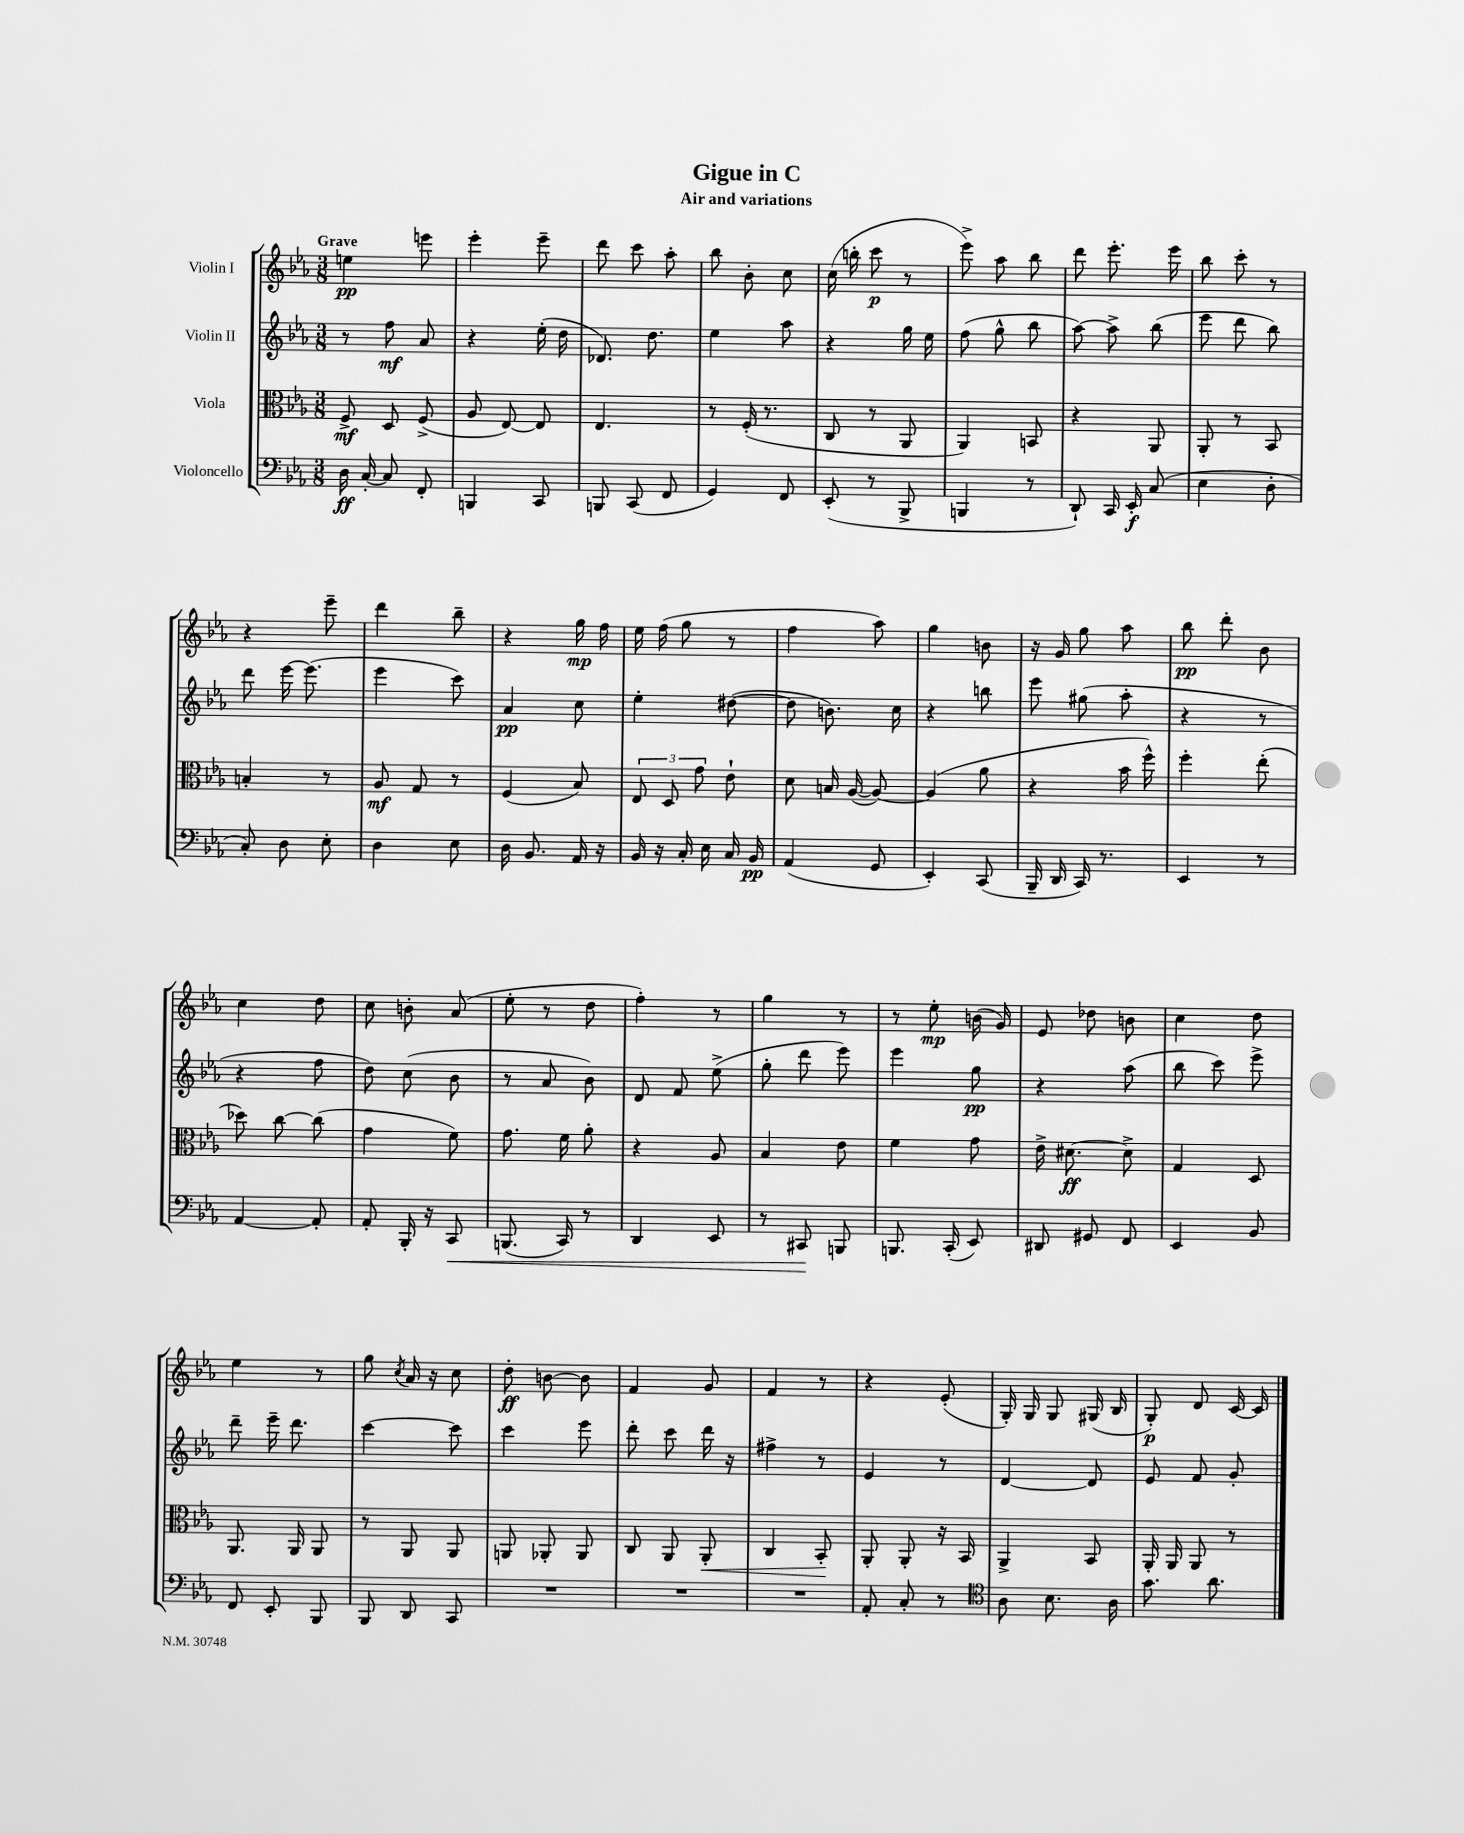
\header { title = "Gigue in C" subtitle = "Air and variations" }
<<
\new StaffGroup <<
\new Staff = "s0" \with { instrumentName = "Violin I" } {
    \clef treble \key ees \major \numericTimeSignature \time 3/8 \tempo "Grave"
    \autoBeamOff e''4\pp e'''8 |
    ees'''4-. ees'''8-- |
    d'''8 c'''8 aes''8-. |
    bes''8 bes'8-. c''8 |
    c''16( b''16-. c'''8\p r8 |
    ees'''8->) aes''8 bes''8 |
    d'''8 ees'''8.-. ees'''16 |
    bes''8 c'''8-. r8 |
    r4 ees'''8-- |
    d'''4 bes''8-- |
    r4 g''16\mp f''16 |
    ees''16 f''16( g''8 r8 |
    f''4 aes''8) |
    g''4 b'8 |
    r16 g'16 g''8 aes''8 |
    bes''8\pp d'''8-. bes'8 |
    c''4 d''8 |
    c''8 b'8-. aes'8( |
    ees''8-. r8 d''8 |
    f''4-.) r8 |
    g''4 r8 |
    r8 ees''8-.\mp b'16( g'16) |
    ees'8 des''8 b'8 |
    c''4 d''8 |
    ees''4 r8 |
    g''8 \acciaccatura { c''8 } aes'16 r16 c''8 |
    d''8-.\ff b'8~ b'8 |
    f'4 g'8 |
    f'4 r8 |
    r4 ees'8-.( |
    g16-.) g16 g8 gis16( bes16 |
    g8-.\p) d'8 c'16~ c'16 \bar "|." |
}
\new Staff = "s1" \with { instrumentName = "Violin II" } {
    \clef treble \key ees \major \numericTimeSignature \time 3/8
    \autoBeamOff r8 f''8\mf aes'8 |
    r4 ees''16-.( d''16 |
    des'8.) d''8. |
    ees''4 aes''8 |
    r4 g''16 ees''16 |
    f''8( g''8-^ bes''8 |
    aes''8~) aes''8-> bes''8( |
    ees'''8 d'''8 bes''8) |
    d'''8 ees'''16~ ees'''8.( |
    ees'''4 c'''8) |
    aes'4\pp c''8 |
    ees''4-. dis''8~( |
    dis''8 b'8.) c''16 |
    r4 b''8 |
    ees'''8 gis''8( aes''8-. |
    r4 r8 |
    r4 f''8 |
    d''8) c''8( bes'8 |
    r8 aes'8 bes'8) |
    d'8 f'8 ees''8->( |
    g''8-. d'''8 ees'''8) |
    ees'''4 g''8\pp |
    r4 aes''8( |
    bes''8 c'''8) ees'''8-> |
    d'''8-- ees'''16-- d'''8. |
    c'''4~ c'''8 |
    c'''4 ees'''8 |
    d'''8-. c'''8 d'''16 r16 |
    fis''4-> r8 |
    ees'4 r8 |
    d'4~ d'8 |
    ees'8 f'8 g'8-. \bar "|." |
}
\new Staff = "s2" \with { instrumentName = "Viola" } {
    \clef alto \key ees \major \numericTimeSignature \time 3/8
    \autoBeamOff f8->\mf d8 f8->( |
    aes8 ees8~) ees8 |
    ees4. |
    r8 f16-.( r8. |
    c8 r8 aes,8 |
    aes,4) b,8 |
    r4 aes,8 |
    aes,8-. r8 bes,8 |
    b4-. r8 |
    aes8\mf g8 r8 |
    f4( bes8) |
    \tuplet 3/2 { ees8 d8 g'8 } ees'8-! |
    d'8 b16 aes16~( aes8~) |
    aes4( aes'8 |
    r4 bes'16 f''16-^) |
    f''4-. ees''8-.( |
    des''8) c''8~ c''8( |
    g'4 f'8) |
    g'8. f'16 aes'8-. |
    r4 aes8 |
    bes4 ees'8 |
    f'4 g'8 |
    ees'16-> dis'8.~\ff dis'8-> |
    g4 d8 |
    aes,8. aes,16 aes,8 |
    r8 aes,8 aes,8 |
    a,8 aes,8-. aes,8 |
    c8 aes,8 aes,8-.\< |
    c4 bes,8-.\! |
    aes,8-. aes,8-. r16 bes,16 |
    aes,4-> bes,8 |
    aes,16-. aes,16 aes,8 r8 \bar "|." |
}
\new Staff = "s3" \with { instrumentName = "Violoncello" } {
    \clef bass \key ees \major \numericTimeSignature \time 3/8
    \autoBeamOff d16\ff c16~-. c8 f,8-. |
    b,,4 c,8 |
    b,,8 c,8( f,8 |
    g,4) f,8 |
    ees,8-.( r8 bes,,8-> |
    b,,4 r8 |
    d,8-!) c,16 ees,16-.\f c8( |
    ees4 d8-. |
    c8-.) d8 ees8-. |
    d4 ees8 |
    d16 bes,8. aes,16 r16 |
    bes,16 r16 c16-. ees16 c16 bes,16\pp |
    aes,4( g,8 |
    ees,4-.) c,8( |
    bes,,16-- d,16 c,16) r8. |
    ees,4 r8 |
    aes,4~ aes,8-. |
    aes,8-. bes,,16-. r16 c,8\< |
    b,,8.( c,16) r8 |
    d,4 ees,8 |
    r8 cis,8\! b,,8 |
    b,,8. c,16-.( ees,8) |
    dis,8 gis,8 f,8 |
    ees,4 bes,8 |
    f,8 ees,8-. bes,,8 |
    bes,,8 d,8 c,8 |
    R4. |
    R4. |
    R4. |
    aes,8-. c8-. r8 |
    \clef tenor aes8 bes8. aes16 |
    g'8. aes'8. \bar "|." |
}
>>
>>
\layout { \context { \Score \remove "Bar_number_engraver" } }
